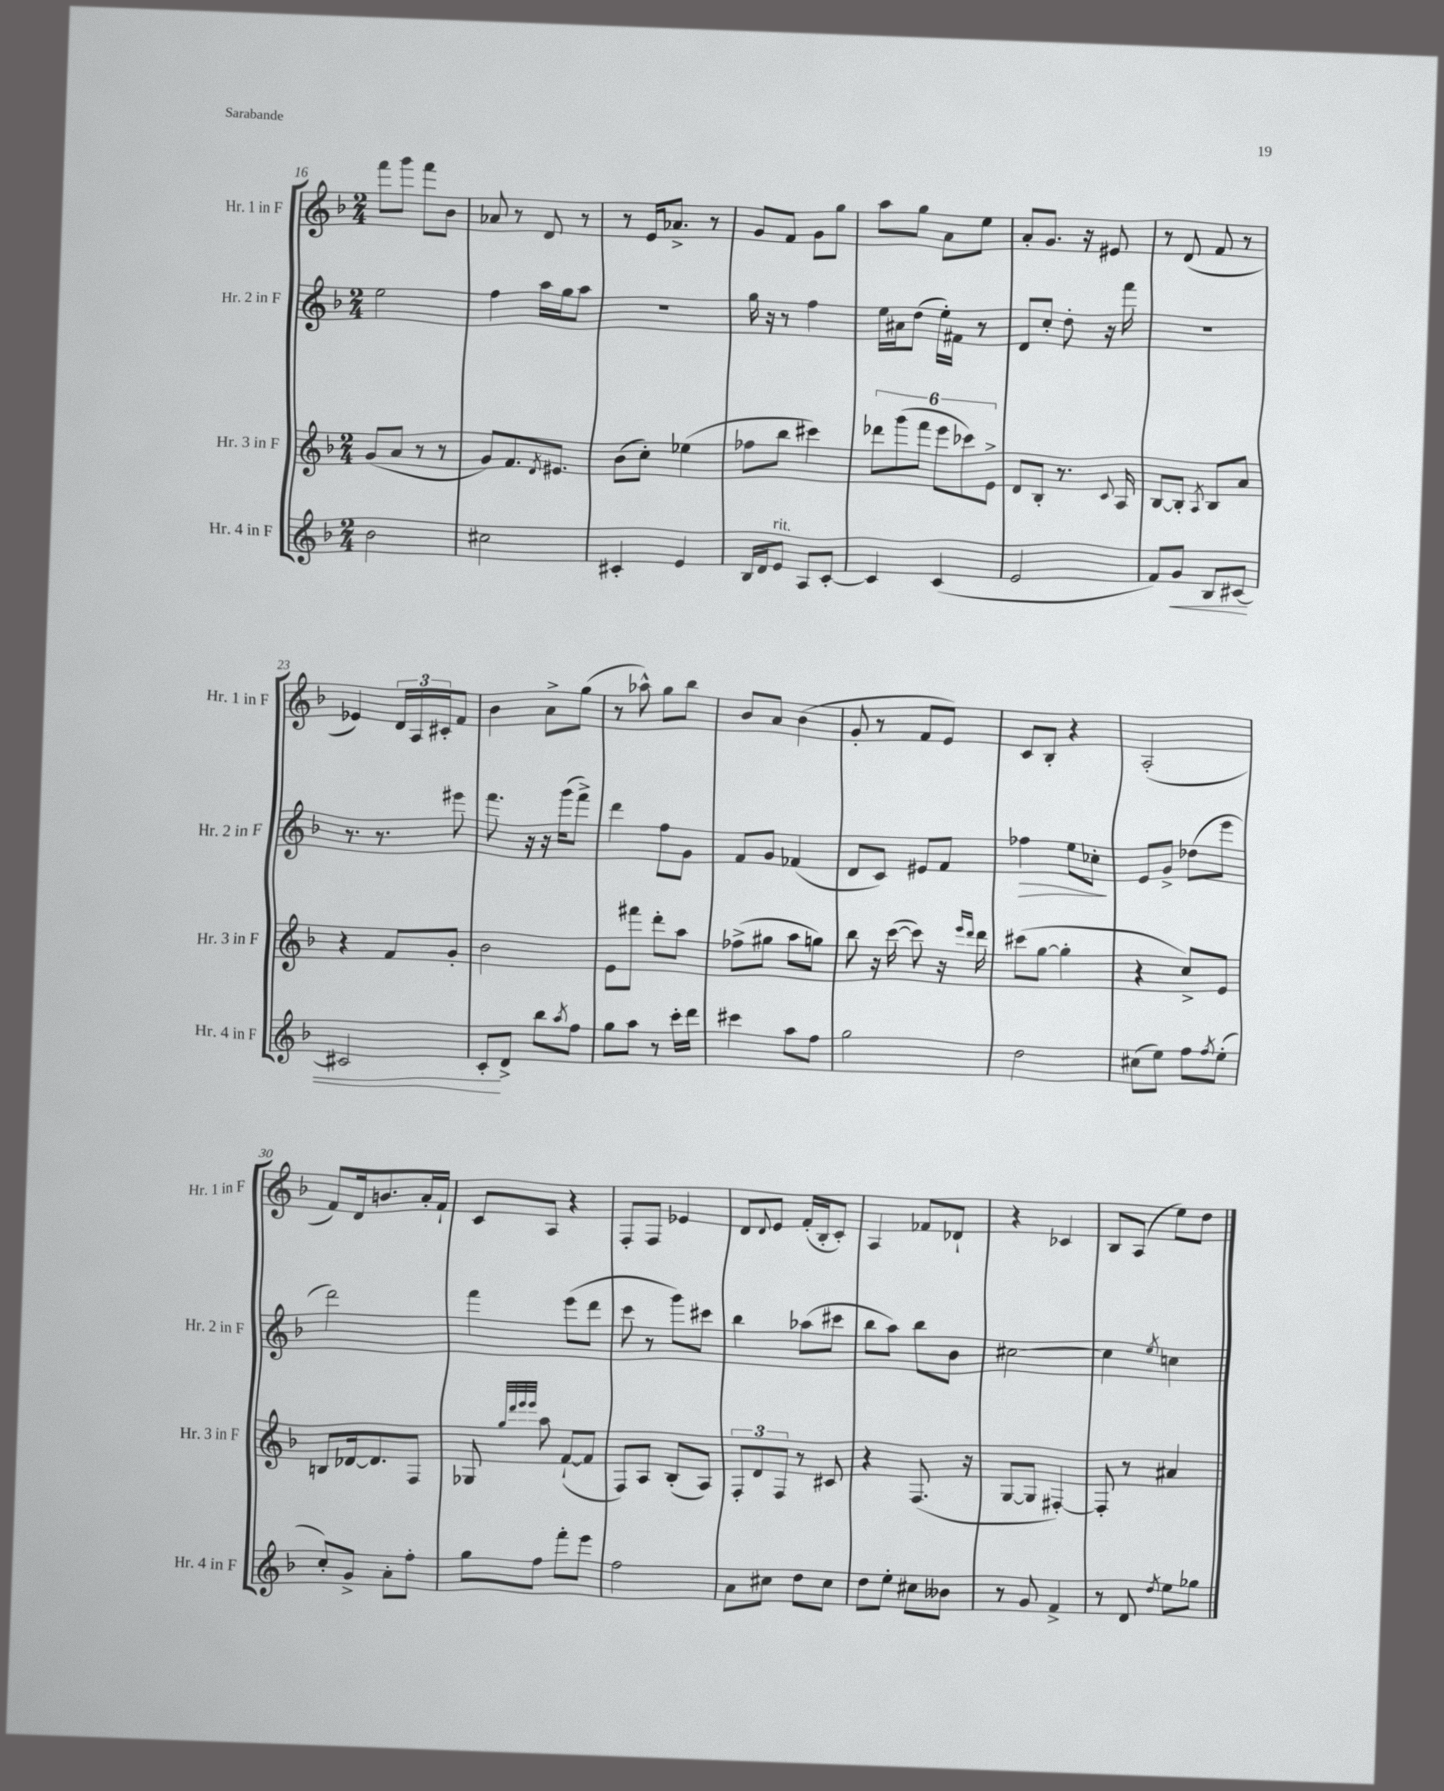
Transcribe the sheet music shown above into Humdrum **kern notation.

**kern	**kern	**kern	**kern
*staff4	*staff3	*staff2	*staff1
*clefG2	*clefG2	*clefG2	*clefG2
*k[b-]	*k[b-]	*k[b-]	*k[b-]
*M2/4	*M2/4	*M2/4	*M2/4
2b-\	(8g/L	2ee\	8fff\L
.	8a/J	.	8ggg\J
.	8r	.	8fff\L
.	8r	.	8b-\J
=	=	=	=
2cc#\	8g/L)	4ff\	8a-/
.	8.f/	.	8r
.	.	16aa\LL	8d/
.	8qd/	.	.
.	8.e#/J	16gg\J	.
.	.	8aa\J	8r
=	=	=	=
4c#'/	(8b-\L	2r	8r
.	8cc'\J)	.	16e/LK
.	.	.	8.a-^/J
4e/	(4ee-\	.	.
.	.	.	8r
=	=	=	=
16B-/LL	8ff-\L	16gg\	8g/L
16d/J	.	16r	.
8e/J	8bb-\J	8r	8f/J
8A/L	4ccc#\)	4ff\	8g\L
[8c'/J	.	.	8gg\J
=	=	=	=
4c/]	12ddd-\L	16ee\LL	8aa\L
.	.	16a#\J	.
.	(12ggg\	.	.
.	.	(8dd\J	8gg\J
.	12fff\J	.	.
(4c/	12eee\L	16ee'\LL)	8a\L
.	.	16f#\JJ	.
.	12ccc-\)	.	.
.	.	8r	8ee\J
.	12e^\J	.	.
=	=	=	=
2e/	8d/L	8d/L	8a'/L
.	8B-'/J	8cc'/J	8.g/J
.	8.r	8dd'\	.
.	.	.	16r
.	.	16r	8e#/
.	8qqc/	.	.
.	16A/	16fff\	.
=	=	=	=
8f/L)	[8B-/L	2r	8r
8g/J	8B-'/]J	.	(8d/
.	8qA/	.	.
8B-/L	8B-/L	.	8f/
[8c#/J	8a/J	.	8r
=	=	=	=
2c#/]	4r	8.r	4e-/)
.	.	8.r	.
.	8f/L	.	24d/LL
.	.	.	24A/
.	.	.	24c#'/J
.	8g'/J	8eee#\	8f/J
=	=	=	=
8c'/L	2b-\	8.fff\	4b-\
8d^/J	.	.	.
.	.	16r	.
8bb-\L	.	16r	8a^\L
.	.	(16ggg\LK	.
8qaa/	.	.	.
8ff\J	.	8fff^\J)	(8gg\J
=	=	=	=
8gg\L	8e\L	4ddd\	8r
8aa\J	8fff#\J	.	8aa-^^\)
8r	8ddd'\L	8ff\L	8gg\L
16ccc'\LL	8aa\J	8g\J	8bb-\J
16ddd\JJ	.	.	.
=	=	=	=
4ccc#\	(8ff-^\L	8f/L	8b-/L
.	8gg#\J	8g/J	8a/J
8aa\L	8aa\L	(4f-/	(4b-\
8ff\J	8gg\J)	.	.
=	=	=	=
2gg\	8bb-\	8d/L	8g'/
.	16r	8c/J)	8r
.	([16ccc\	.	.
.	8ccc\])	8e#/L	8f/L
.	16r	8f/J	8e/J)
.	16qqeee/LL	.	.
.	16qqddd/JJ	.	.
.	16ddd\	.	.
=	=	=	=
2dd\	(8ccc#\L	4ff-\	8c/L
.	[8gg\J	.	8B-'/J
.	4gg'\]	8ee\L	4r
.	.	8cc-'\J	.
=	=	=	=
(8cc#\L	4r	8e/L	(2A'/
8ee\J)	.	8g^/J	.
8ff\L	8cc^/L)	(8dd-\L	.
8qff/	.	.	.
(8ee'\J	8e/J	8eee\J	.
=	=	=	=
8cc'/L)	8B/L	2ddd\)	8f/L)
8g^/J	[16d-/k	.	16d/k
.	8.d-/]	.	8.b/
8a'\L	.	.	.
8ff'\J	8F/J	.	16a'/L
.	.	.	16f`/JJ
=	=	=	=
8gg\L	8G-/	4fff\	8c/L
.	32qqgg/LLL	.	.
.	32qqddd/	.	.
.	32qqeee/	.	.
.	32qqeee/JJJ	.	.
8ff\J	8aa\	.	8A/J
8fff'\L	([8f`/L	(8eee\L	4r
8eee\J	8f/]J	8ddd\J	.
=	=	=	=
2ff\	8F/L)	8ccc\	8F'/L
.	8A/J	8r	8F/J
.	(8B-'/L	8ggg\L)	4e-/
.	8A/J)	8ccc#\J	.
=	=	=	=
8a\L	12F'/L	4bb-\	8d/L
.	12d/	.	.
.	.	.	8qqd/
8cc#\J	.	.	8e/J
.	12F/J	.	.
8dd\L	8r	(8aa-\L	(16f'/LL
.	.	.	16B-'/J
8cc#\J	8c#/	8ccc#\J	8c'/J)
=	=	=	=
8dd\L	4r	8bb-\L	4A/
8ee'\J	.	8aa\J)	.
8cc#\L	(8.F/	8bb-\L	8f-/L
8b--\J	.	8b-\J	8d-`/J
.	16r	.	.
=	=	=	=
8r	[8G/L	[2cc#\	4r
8g/	8G/]J	.	.
4f^/	[4F#'/)	.	4c-/
=	=	=	=
8r	8F#'/]	4cc#\]	8B-/L
8d/	8r	.	(8A/J
8qdd/	.	8qee/	.
8ee\L	4a#/	4cc\	8ee\L)
8gg-\J	.	.	8dd\J
==	==	==	==
*-	*-	*-	*-
